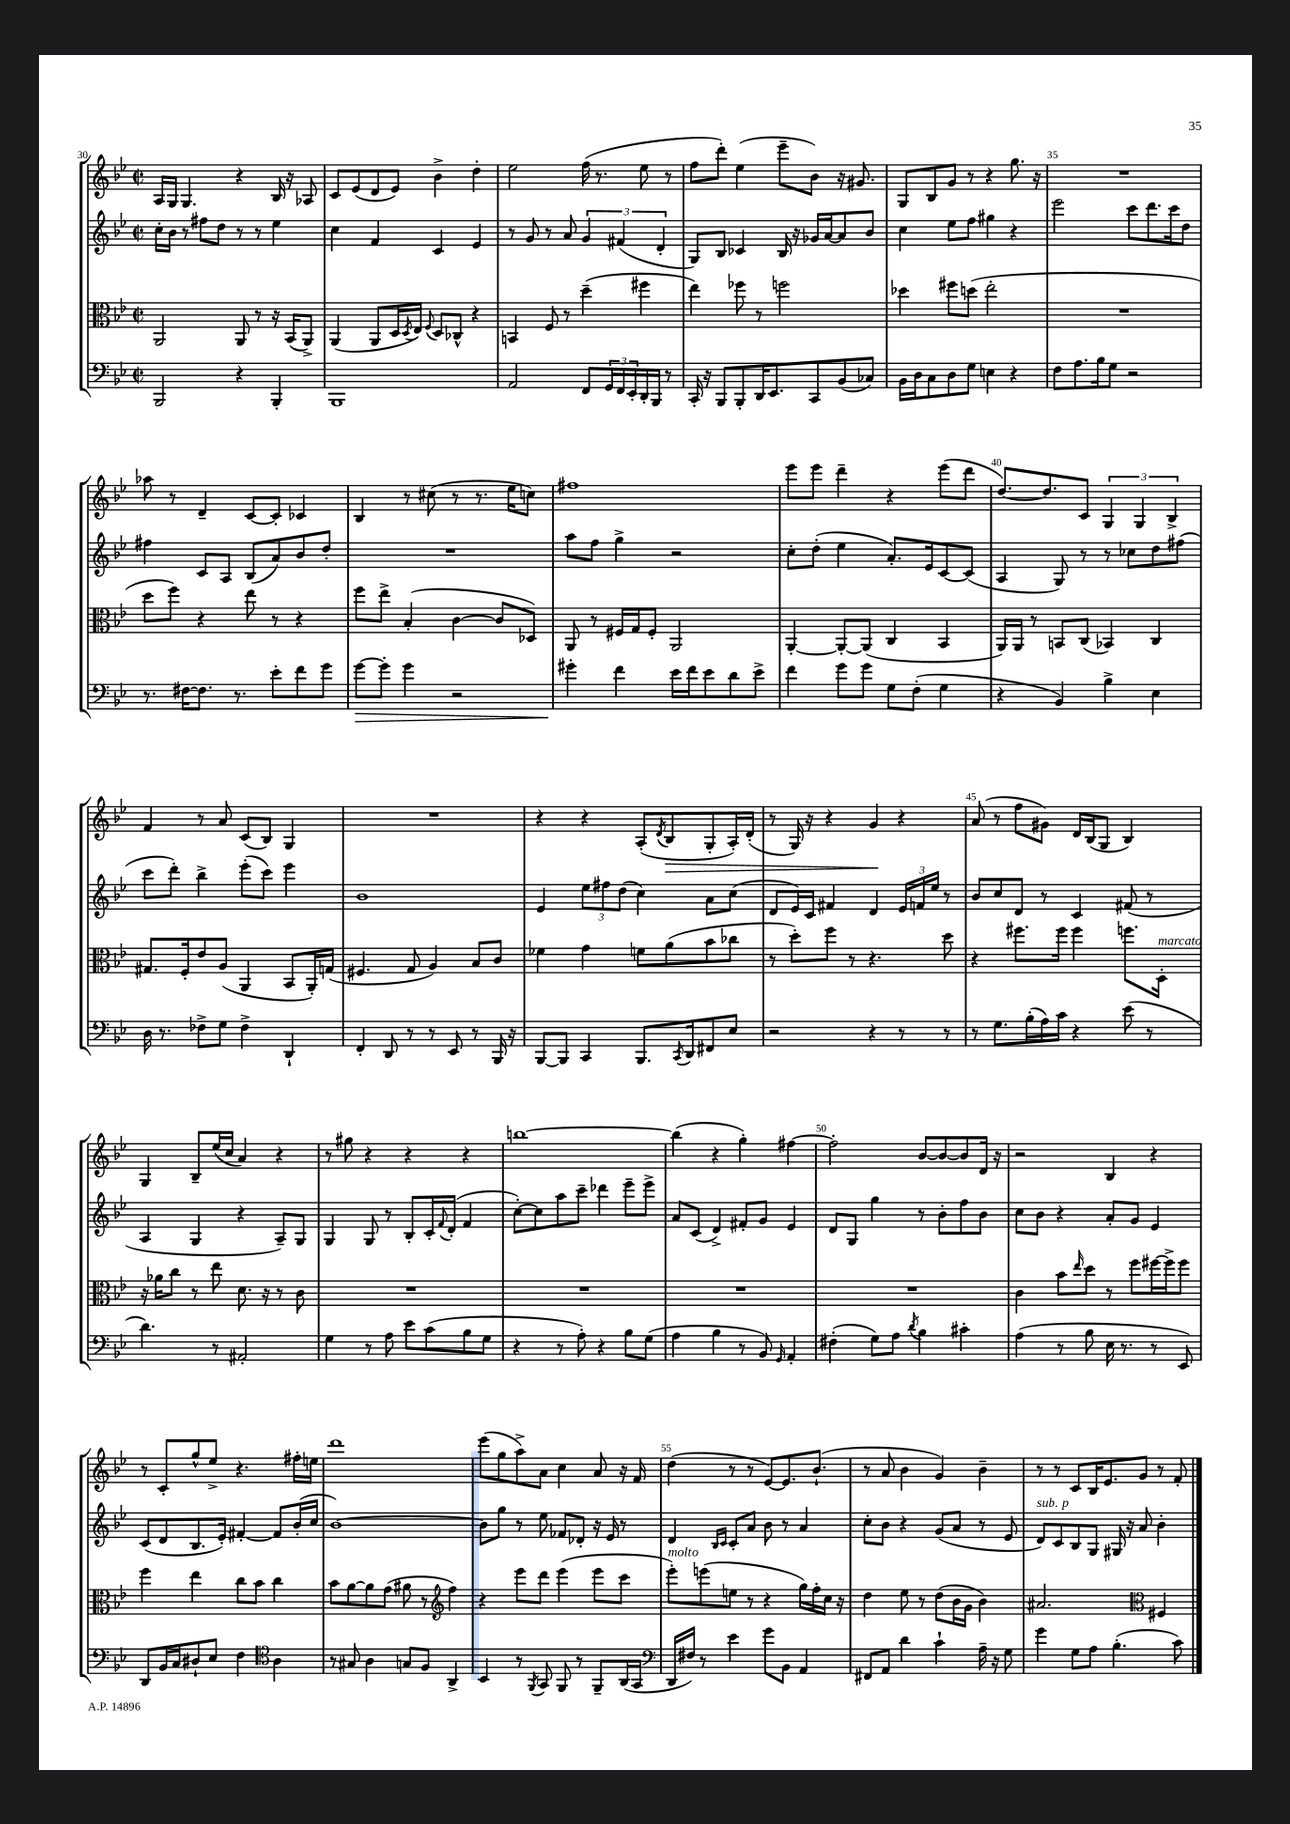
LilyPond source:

<<
\new StaffGroup <<
\new Staff = "s0" {
    \clef treble \key bes \major \defaultTimeSignature \time 2/2
    a16 g16 g4. r4 bes16 r16 aes8 |
    c'8 ees'8( d'8 ees'8) bes'4-> d''4-. |
    ees''2 f''16( r8. ees''8 r8 |
    f''8 d'''8-.) ees''4( ees'''8-- bes'8) r16 gis'8. |
    g8 bes8 g'8 r8 r4 g''8. r16 |
    R1 |
    aes''8 r8 d'4-- c'8~ c'8-. ces'4 |
    bes4 r8 cis''8( r8 r8. ees''16 c''8) |
    fis''1 |
    ees'''8 ees'''8 d'''4-- r4 ees'''8( d'''8 |
    d''8.~) d''8. c'8 \tuplet 3/2 { g4 g4 bes4-> } |
    f'4 r8 a'8 c'8( bes8) g4 |
    R1 |
    r4 r4 a8-.( \acciaccatura { d'8 } bes8\> g8-. a16-.) d'16-.( |
    r8 g16) r16 r4 g'4\! r4 |
    a'8( r8 f''8 gis'8) d'16 bes16( g8 bes4) |
    g4 bes8-- ees''16( c''16 a'4) r4 |
    r8 gis''8 r4 r4 r4 |
    b''1~ |
    b''4( r4 g''4-.) fis''4~ |
    fis''2-. bes'8~ bes'8~ bes'8 d'16 r16 |
    r2 bes4 r4 |
    r8 c'8-. g''8-^ ees''8-> r4. fis''16-. e''16 |
    d'''1 |
    ees'''8( g''8 a''8->) a'8 c''4 a'8 r16 f'16 |
    d''4( r8 r8 ees'8~) ees'8. bes'8.-!( |
    r8 a'8 bes'4 g'4) bes'4-- |
    r8 r8 c'8 bes16 ees'8. g'8 r8 f'8-. \bar "|." |
}
\new Staff = "s1" {
    \clef treble \key bes \major \defaultTimeSignature \time 2/2
    c''16-. bes'16 r8 fis''8 d''8 r8 r8 ees''4 |
    c''4 f'4 c'4 ees'4 |
    r8 g'8 r8 a'8 \tuplet 3/2 { g'4 fis'4( d'4-. } |
    g8) bes8 ces'4 bes16 r16 ges'16 a'16~ a'8 bes'8 |
    c''4 ees''8 f''8 gis''4 r4 |
    ees'''2 c'''8 d'''8. c'''16 d''8 |
    fis''4 c'8 a8 bes8( a'8) bes'8 d''8-. |
    R1 |
    a''8 f''8 g''4-> r2 |
    c''8-. d''8-.( ees''4 a'8.-.) ees'16 c'8~ c'8( |
    a4 g8) r8 r8 ces''8 d''8 fis''8( |
    c'''8 d'''8-.) bes''4-> ees'''8-.( c'''8) ees'''4 |
    bes'1 |
    ees'4 \tuplet 3/2 { ees''8 fis''8 d''8( } c''4) a'8 c''8( |
    d'8 ees'16) c'16 fis'4 d'4 \tuplet 3/2 { ees'16 f'16 ees''16 } r8 |
    bes'8 c''8 d'8 r8 c'4 fis'8( r8 |
    a4 g4 r4 a8--) g8 |
    g4 g8 r8 bes8-. c'16-. \appoggiatura { f'8 } d'16-.( f'4 |
    c''8~-.) c''8 a''8 c'''8-- des'''4 ees'''8-- ees'''8-> |
    a'8 c'8( d'4->) fis'8-. g'8 ees'4 |
    d'8 g8 g''4 r8 bes'8-. f''8 bes'8 |
    c''8 bes'8 r4 a'8-. g'8 ees'4 |
    c'8( d'8 bes8. ees'16-.) fis'4~-. fis'8 bes'16-.( c''16 |
    bes'1~) |
    bes'8 g''8 r8 ees''8 fes'8 des'8-. r16 ees'16 r8 |
    d'4 \grace { bes16 c'16 } c'8-. a'8 bes'8 r8 a'4 |
    c''8-. bes'8 r4 g'8( a'8 r8 ees'8 |
    d'8^\markup { \italic "sub. p" }) c'8 bes8 g8 gis16 r16 a'8 bes'4-. \bar "|." |
}
\new Staff = "s2" {
    \clef alto \key bes \major \defaultTimeSignature \time 2/2
    a,2 a,8 r8 r16 bes,16( a,8->) |
    a,4( a,8 d16 \acciaccatura { d8 } ees16) \appoggiatura { f8 } d8 ces8-^ r4 |
    b,4 f8 r8 d''4--( fis''4 |
    ees''4) fes''8 r8 f''2 |
    des''4 fis''8 d''8( ees''2-. |
    R1 |
    d''8 f''8) r4 ees''8 r8 r4 |
    f''8 ees''8-> bes4-.( c'4~ c'8 des8) |
    a,8 r8 fis16 g16 fis8-. a,2 |
    a,4~-. a,8~-. a,8( c4 bes,4 |
    a,16) a,16 r8 b,8 c8( bes,4) c4 |
    gis8. f16-. ees'8 a8( a,4 bes,8 a,16-.) g16( |
    fis4. g8 a4) bes8 c'8 |
    fes'4 g'4 f'8 a'8( bes'8 ces''8 |
    r8 d''8-.) f''8 r8 r4. d''8 |
    r4 fis''8. fis''16 fis''4 f''8. d16-.^\markup { \italic "marcato" } |
    r16 aes'16 c''8 r8 ees''8 d'8. r16 r8 c'8 |
    R1 |
    R1 |
    R1 |
    R1 |
    c'4 bes'8 \grace { ees''16 } d''8 r8 f''8 fis''16~ fis''16-> fis''8 |
    f''4 ees''4 c''8 bes'8 c''4 |
    bes'8 a'8~ a'8 g'8( ais'8 r8 \clef treble f''4) |
    r4 ees'''8 d'''8 ees'''4( ees'''8 c'''8 |
    ees'''8-.^\markup { \italic "molto" }) e'''8( e''8 r8 r4 g''16) f''16-. c''16 r16 |
    d''4 ees''8 r8 d''8( bes'16 g'16 bes'4) |
    ais'2. \clef alto fis4 \bar "|." |
}
\new Staff = "s3" {
    \clef bass \key bes \major \defaultTimeSignature \time 2/2
    bes,,2 r4 bes,,4-. |
    bes,,1 |
    a,2 f,8 \tuplet 3/2 { g,16 f,16 ees,16-. } d,16-. bes,,16 r8 |
    c,16-. r16 bes,,8 bes,,8-. d,16 ees,8. c,8 bes,8( ces8) |
    bes,16 d16 c8 d8 g8 e4 r4 |
    f8 a8. bes16 g8 r2 |
    r8. fis16~ fis8. r8. ees'8-. f'8 g'8 |
    g'8~\> g'8-. g'4 r2 |
    gis'4-.\! f'4 ees'16 f'16 ees'8 d'8 ees'8-> |
    f'4 g'8 g'8 g8 f8-.( g4 |
    r4 bes,4) bes4-> ees4 |
    d16 r8. fes8-> g8 fes4-> d,4-! |
    f,4-. d,8 r8 r8 ees,8 r8 bes,,16 r16 |
    bes,,8~ bes,,8 c,4 bes,,8. \acciaccatura { c,8 } d,16 fis,8 ees8 |
    r2 r4 r8 r8 |
    r8 g8. bes16-.( a16) c'16 r4 ees'8( r8 |
    d'4.) r8 ais,2-. |
    g4 r8 a8 ees'8 c'8( bes8 g8 |
    r4 r8 a8-.) r4 bes8 g8( |
    a4 bes4 r8 bes,8) \grace { g,16 } a,4-. |
    fis4-.( g8) a8 \acciaccatura { d'8 } bes4 cis'4-. |
    a4( r8 bes8 ees16 r8. r8 ees,8) |
    d,8 bes,16 c16 dis8-! ees8 f4 \clef tenor a4 |
    r8 gis8 a4 g8 f8 a,4-> |
    bes,4 r8 \acciaccatura { f,8 } g,8 f,8 r8 f,8-- a,16( g,16 |
    \clef bass d,16 fis16) r8 ees'4 g'8 bes,8 a,4 |
    fis,8 a,8 d'4 c'4-! a16-- r16 g8 |
    g'4 g8 a8 bes4.-.( c'8) \bar "|." |
}
>>
>>
\layout { \context { \Score currentBarNumber = #30 \override BarNumber.break-visibility = ##(#f #t #t) barNumberVisibility = #(every-nth-bar-number-visible 5) } }
